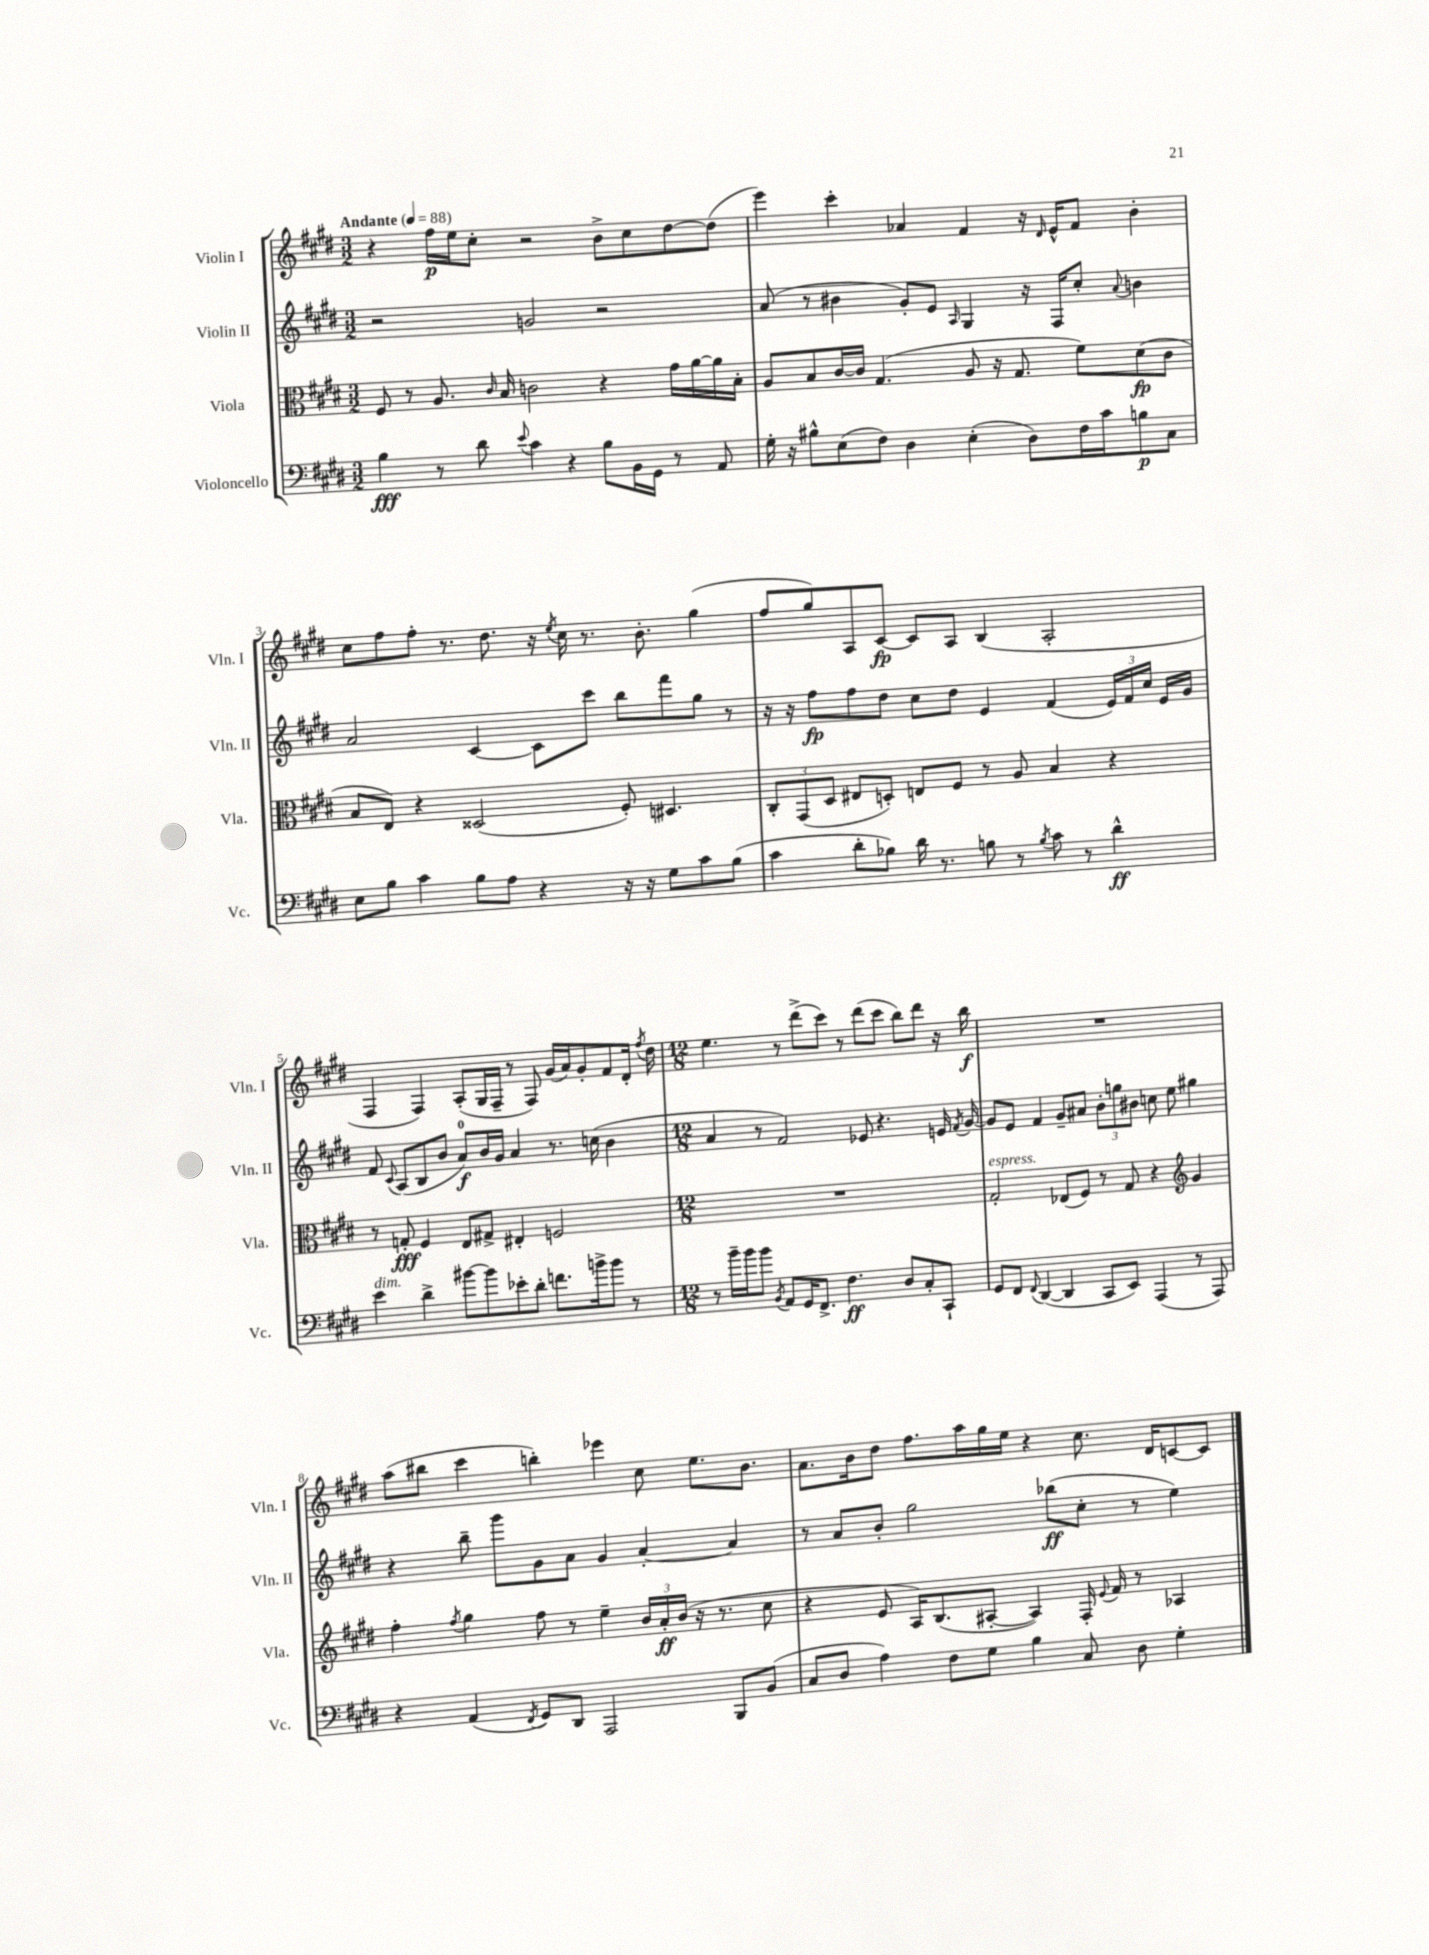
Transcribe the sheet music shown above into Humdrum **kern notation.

**kern	**kern	**kern	**kern
*staff4	*staff3	*staff2	*staff1
*clefF4	*clefC3	*clefG2	*clefG2
*k[f#c#g#d#]	*k[f#c#g#d#]	*k[f#c#g#d#]	*k[f#c#g#d#]
*M3/2	*M3/2	*M3/2	*M3/2
*MM88	*MM88	*MM88	*MM88
4B	8F#	2r	4r
.	8r	.	.
8r	8.A	.	16ff#
.	.	.	16ee
8d#	.	.	8cc#'
.	16qqc#	.	.
.	16B	.	.
8qqe	.	.	.
4c#	2c	2g	2r
4r	.	.	.
8B	4r	2r	8b^
16BB	.	.	8cc#
16GG#	.	.	.
8r	16g#	.	[8dd#
.	[16a	.	.
8AA	16a]	.	(8dd#]
.	16B'	.	.
=	=	=	=
16G#'	8A	(8a	4eee)
16r	.	.	.
8B#^^	8B	8r	.
(8E	[16c#	4b#	4ccc#'
.	16c#]	.	.
8F#)	(4.G#	.	.
4D#	.	8g#')	4a-
.	.	8e	.
.	.	16qqA	.
(4E'	8A	4G#	4f#
.	16r	.	.
.	8.G#	.	.
8D#)	.	16r	16r
.	.	.	16qqd#
.	.	16F#	16e^^
16F#	8f#)	8cc#'	8f#
16c#	.	.	.
.	.	8qqa	.
8B	(8d#	4b	4b'
8C#	8c#	.	.
=	=	=	=
8E	8B	2a	8cc#
8B	8E)	.	8ff#
4c#	4r	.	8ff#'
.	.	.	8.r
8B	(2D##	[4c#	.
.	.	.	8.dd#
8A	.	.	.
4r	.	8c#]	16r
.	.	.	8qee
.	.	.	16cc#
.	.	8ccc#	8.r
16r	8F#')	8bb	.
16r	.	.	8.b'
8G#	4.D#	8fff#	.
8c#	.	8gg#	(4gg#
(8B	.	8r	.
=	=	=	=
4c#	12C#'	16r	8ff#
.	.	16r	.
.	(12GG#	.	.
.	.	8ff#	8gg#)
.	12D#	.	.
8d#'	8E#	8ff#	8A
8B-)	8D')	8dd#	[8c#
16d#	8E	8cc#	8c#]
8.r	.	.	.
.	8F#	8dd#	8A
8B	8r	4e	(4B
8r	8A	.	.
8qB	.	.	.
8c#	4B	(4f#	2A'
8r	.	.	.
4d#^^	4r	24e)	.
.	.	24f#	.
.	.	24cc#	.
.	.	16e	.
.	.	16g#	.
=	=	=	=
4e	8r	8f#	4F#
.	.	8qqc#	.
.	8G'	(8A	.
4d#^	4F#	8B	4F#)
.	.	8b	.
[8b#	8E	8a)	(8A'
8b#]	8G#^	16b	16G#
.	.	16g#	16F#~
8e-'	4E#'	4a	8r
8d#'	.	.	8F#)
8.f	2F	8.r	(16g#
.	.	.	16a)
.	.	.	8g#'
16b^	.	(16cc	.
8b	.	4b	8f#
8r	.	.	16d#'
.	.	.	8qff#
.	.	.	16dd#
=	=	=	=
*M12/8	*M12/8	*M12/8	*M12/8
8r	1.r	4a	4.ee
16b~	.	.	.
16b	.	.	.
8b	.	8r	.
8qBB	.	.	.
8AA	.	2f#)	8r
16GG#	.	.	(8ddd#^
8.FF#^	.	.	.
.	.	.	8ccc#)
4.F#	.	.	8r
.	.	8e-	(8ddd#
.	.	4.r	8ccc#
8D#	.	.	8bb)
8C#'	.	.	8ddd#
8CC#`	.	16e	16r
.	.	8qf#	.
.	.	[16g#	16bb
=	=	=	=
8GG#	2G#'	8g#]	1.r
8FF#	.	8e	.
8qqFF#	.	.	.
([4DD#	.	4f#	.
4DD#]	(8E-	8g#~	.
.	8F#)	8a#	.
8CC#	8r	12b'	.
.	.	12gg	.
8EE)	8G#	.	.
.	.	12b#	.
(4AAA	4r	8cc	.
.	.	8ee	.
*	*clefG2	*	*
8r	4g#	4gg#	.
8AAA)	.	.	.
=	=	=	=
4r	4ff#'	4r	(8aa
.	.	.	8bb#
.	8qff#	.	.
(4AA	4gg#	8bb~	4ccc#
.	.	8ggg#	.
8qFF#	.	.	.
8GG#)	8ff#	8g#	4bb')
8DD#	8r	8a	.
2AAA	4ee~	4g#	4eee-
.	24b	[4a'	8cc#
.	24a'	.	.
.	(24b	.	.
.	16r	.	8.ee
.	8.r	.	.
8BBB	.	4a]	.
.	.	.	8.b
(8BB	8cc#	.	.
=	=	=	=
8C#	4r	8r	8.a
8D#	.	8a	.
.	.	.	16b
4A)	8e	8b'	8dd#
.	16A)	2gg#	8.ff#
.	(8.B	.	.
8F#	.	.	.
.	.	.	16aa
8G#	[8A#'	.	16gg#
.	.	.	16ee
4B	4A#])	.	4r
.	.	(8bb-	.
8C#	16F#'	8cc#'	8.cc#
.	8qqe	.	.
.	16f#	.	.
8D#	8r	8r	.
.	.	.	16d#
4G#'	4A-	4ee)	[8c
.	.	.	8c]
==	==	==	==
*-	*-	*-	*-
